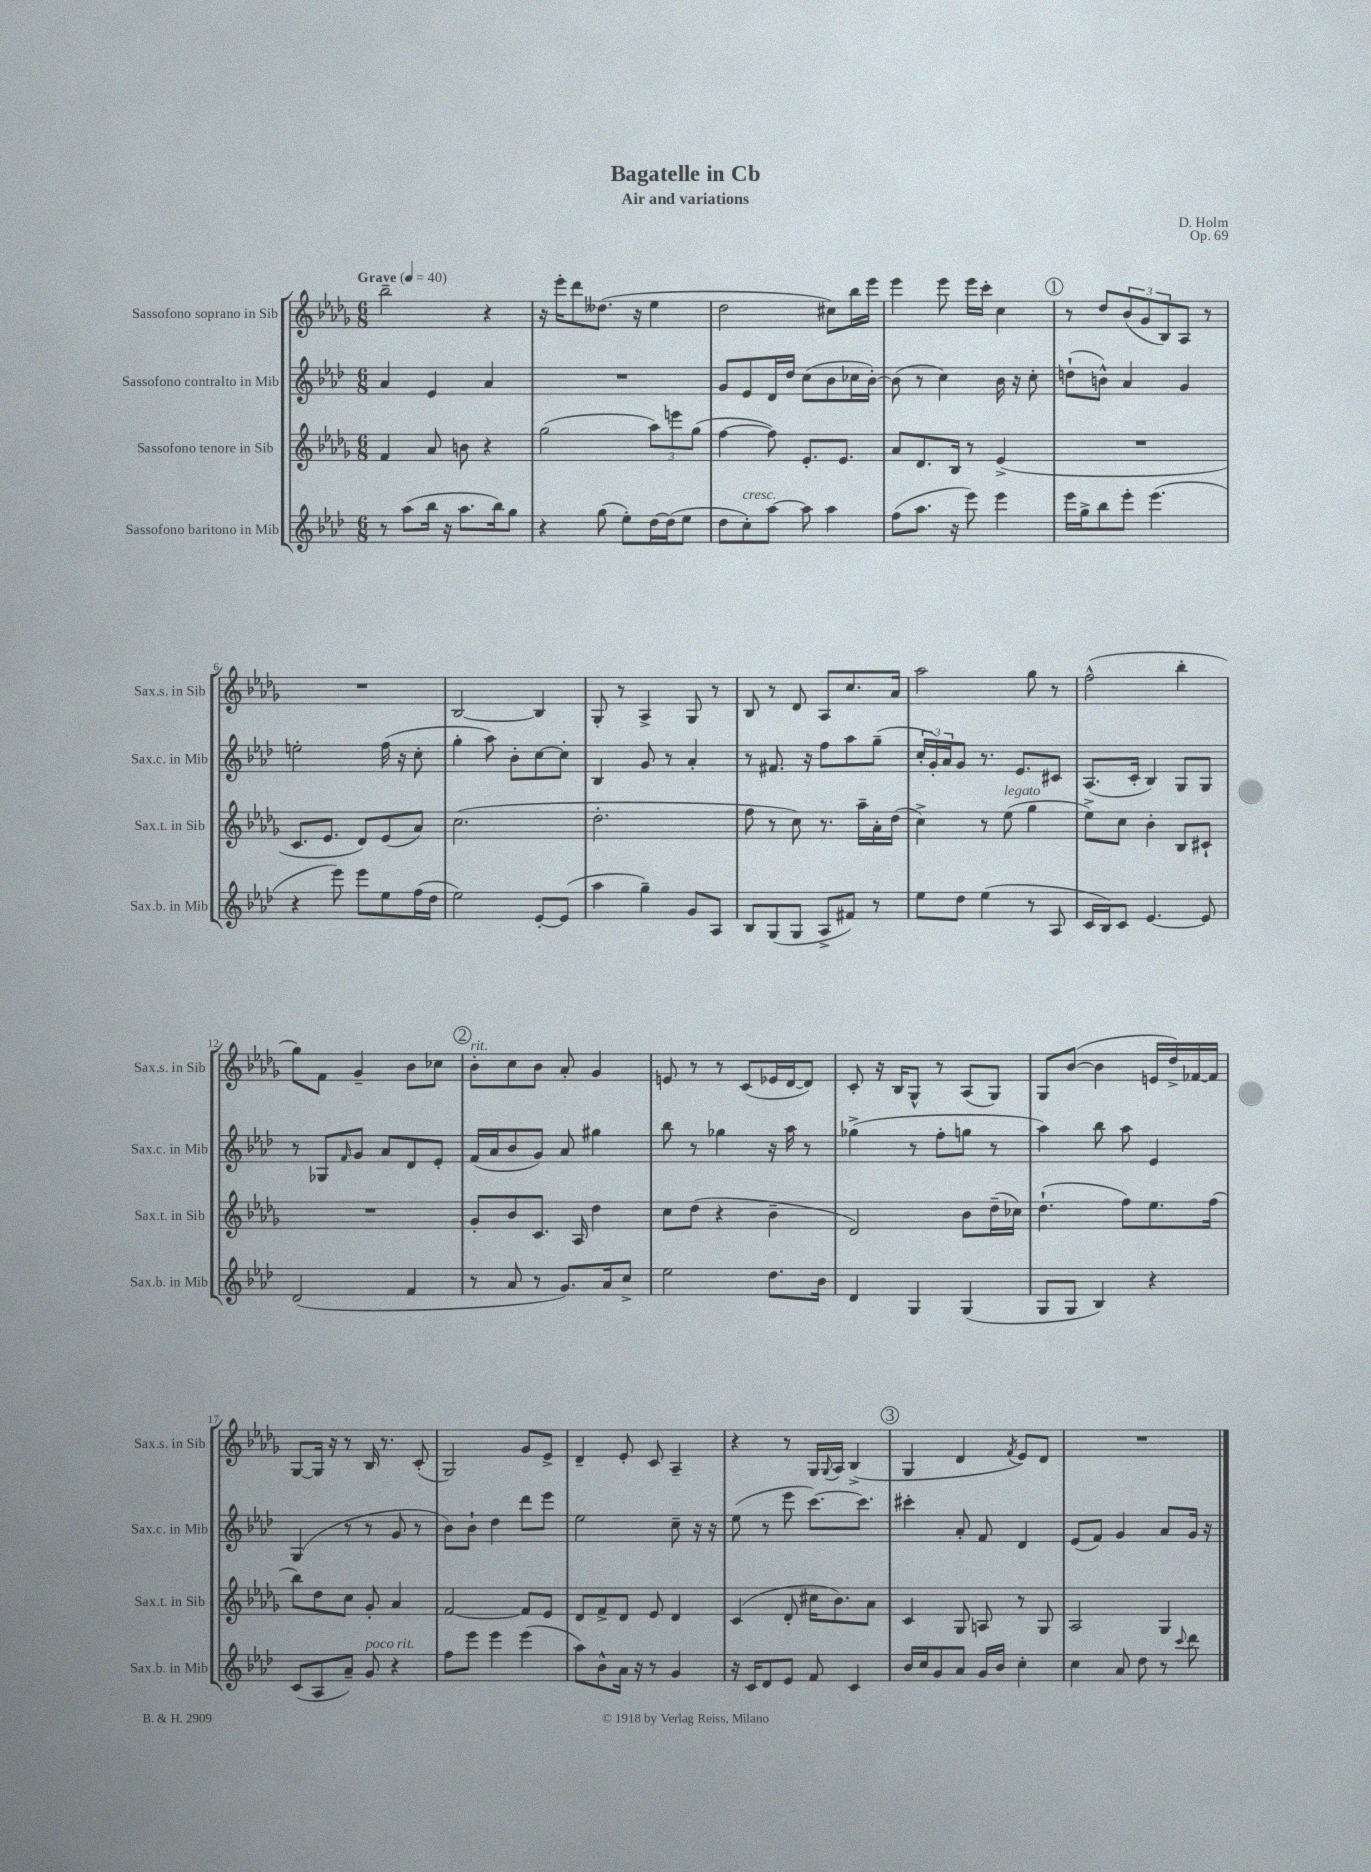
\header { title = "Bagatelle in Cb" composer = "D. Holm" subtitle = "Air and variations" opus = "Op. 69" }
<<
\new StaffGroup <<
\new Staff = "s0" \with { instrumentName = "Sassofono soprano in Sib" shortInstrumentName = "Sax.s. in Sib" } {
    \clef treble \key des \major \numericTimeSignature \time 6/8 \tempo "Grave" 4 = 40
    bes''2-- r4 |
    r16 ees'''16-. des'''8 deses''8.( r16 ees''4 |
    des''2 cis''8) bes''16 ees'''16 |
    ees'''4 ees'''8 ees'''16 c'''16-. c''4 |
    \mark \markup { \circle "1" } r8 des''8 \tuplet 3/2 { bes'8( ges'8 bes8) } aes8 r8 |
    R2. |
    bes2~ bes4 |
    ges8-. r8 aes4-> ges8 r8 |
    bes8 r8 des'8 aes8 c''8. aes'16 |
    aes''2 ges''8 r8 |
    f''2-^( bes''4-. |
    ges''8) f'8 ges'4-- bes'8 ces''8 |
    \mark \markup { \circle "2" } bes'8-.^\markup { \italic "rit." } c''8 bes'8 aes'8-. ges'4 |
    e'8 r8 r8 c'8( ees'16 des'16~ des'8) |
    c'8-. r16 bes16 ges8-^ r8 aes8( ges8) |
    ges8 bes'8~( bes'4 e'16 des''16->) fes'16~ fes'16 |
    ges8~ ges16 r16 r8 bes16 r8. c'8-.( |
    ges2) ges'8 ees'8-> |
    des'4-- ees'8-. c'8 aes4-- |
    r4 r8 ges16 \appoggiatura { ges8 } aes16 bes4->( |
    \mark \markup { \circle "3" } ges4 des'4 \acciaccatura { f'8 } ees'8) des'8 |
    R2. \bar "|." |
}
\new Staff = "s1" \with { instrumentName = "Sassofono contralto in Mib" shortInstrumentName = "Sax.c. in Mib" } {
    \clef treble \key aes \major \numericTimeSignature \time 6/8
    aes'4 ees'4 aes'4 |
    R2. |
    g'8 ees'8 des'16 des''16 c''8( bes'8 ces''16 bes'16~-.) |
    bes'8( r8 c''4) bes'16 r16 c''8-. |
    \mark \markup { \circle "1" } d''8-!( b'8-^) aes'4 g'4 |
    e''2-. f''16( r16 c''8-. |
    g''4-. aes''8) bes'8-. c''8~ c''8-. |
    bes4 g'8 r8 aes'4-. |
    r8 fis'8. r16 f''8 aes''8 g''8--( |
    \tuplet 3/2 { c''16-. g'16-.) aes'16 } g'8 r8. ees'8. cis'8 |
    aes8.( c'16-. bes4) g8 g8 |
    r8 ges8 \grace { f'16 } g'8 aes'8 des'8 ees'8-. |
    \mark \markup { \circle "2" } f'16( aes'16 bes'8 g'8) aes'8 gis''4 |
    bes''8 r8 ges''4 r16 aes''16 r8 |
    ges''4->( r8 f''8-. g''8 r8 |
    aes''4) bes''8 aes''8 ees'4 |
    g4( r8 r8 g'8 r8 |
    bes'8) bes'8-! des''4 des'''8 ees'''8 |
    ees''2 c''8-- r16 r16 |
    ees''8( r8 ees'''8 c'''8.~) c'''8. |
    \mark \markup { \circle "3" } cis'''4-. aes'8-. f'8 des'4 |
    ees'8( f'8) g'4 aes'8 g'16 r16 \bar "|." |
}
\new Staff = "s2" \with { instrumentName = "Sassofono tenore in Sib" shortInstrumentName = "Sax.t. in Sib" } {
    \clef treble \key des \major \numericTimeSignature \time 6/8
    f'4 aes'8 b'8 r4 |
    ges''2( \tuplet 3/2 { aes''8) e'''8 ges''8( } |
    f''4~ f''8) ees'8.-. ees'8. |
    aes'8 des'8. bes16 r8 ees'4->( |
    \mark \markup { \circle "1" } R2. |
    c'8. ees'8. des'8) ees'8( aes'8) |
    c''2.( |
    des''2.-. |
    f''8 r8 c''8) r8. aes''16-- aes'16-. des''16( |
    c''4->) r8 ees''8^\markup { \italic "legato" }( ges''4 |
    ees''8->) c''8 bes'4-. bes8 cis'8-! |
    R2. |
    \mark \markup { \circle "2" } ges'8-. bes'8 c'8. aes16 des''4 |
    c''8 des''8( r4 bes'4-- |
    des'2) bes'8 des''16--( ces''16) |
    des''4.-!( f''8) ees''8. f''16( |
    bes''8) des''8 c''8 ges'8-. aes'4 |
    f'2~ f'8 ees'8 |
    des'8 f'8-> des'8 ees'8 des'4 |
    c'4( des'8-. cis''16 bes'8.) aes'8 |
    \mark \markup { \circle "3" } c'4 ges8 a8 r8 ges8 |
    aes2 ges4 \bar "|." |
}
\new Staff = "s3" \with { instrumentName = "Sassofono baritono in Mib" shortInstrumentName = "Sax.b. in Mib" } {
    \clef treble \key aes \major \numericTimeSignature \time 6/8
    r8 aes''8( bes''16 r16 aes''8. bes''16) g''8 |
    r4 g''8( ees''8-.) des''16~ des''16( ees''8 |
    des''8 c''8-.^\markup { \italic "cresc." }) aes''8~ aes''8 aes''4 |
    f''8( aes''8. r16 ees'''8) ees'''4 |
    \mark \markup { \circle "1" } ees'''16 g''16-> bes''8 ees'''8-. ees'''4.( |
    r4 ees'''8) ees'''8 ees''8 f''16( des''16 |
    ees''2) ees'8~-. ees'8( |
    aes''4 g''4--) g'8 aes8 |
    bes8 g8( g8 aes8-> fis'8) r8 |
    ees''8 des''8 ees''4( r8 aes8 |
    c'16 bes16) c'8 ees'4.~ ees'8 |
    des'2( f'4 |
    \mark \markup { \circle "2" } r8 aes'8 r8 g'8.) aes'16 c''8-> |
    ees''2 des''8. bes'16 |
    des'4 g4 g4( |
    g8 g8 bes4) r4 |
    c'8( aes8 aes'8--) g'8^\markup { \italic "poco rit." } r4 |
    f''8 ees'''8 ees'''4 ees'''4( |
    aes''8) bes'8-^ aes'16 r16 r8 g'4 |
    r16 c'16 des'8 ees'8 f'8 c'4 |
    \mark \markup { \circle "3" } bes'16 c''16 g'8 aes'8 g'16 bes'16 c''4-. |
    c''4 aes'8 des''8 r8 \appoggiatura { c'''8 } des'''8 \bar "|." |
}
>>
>>
